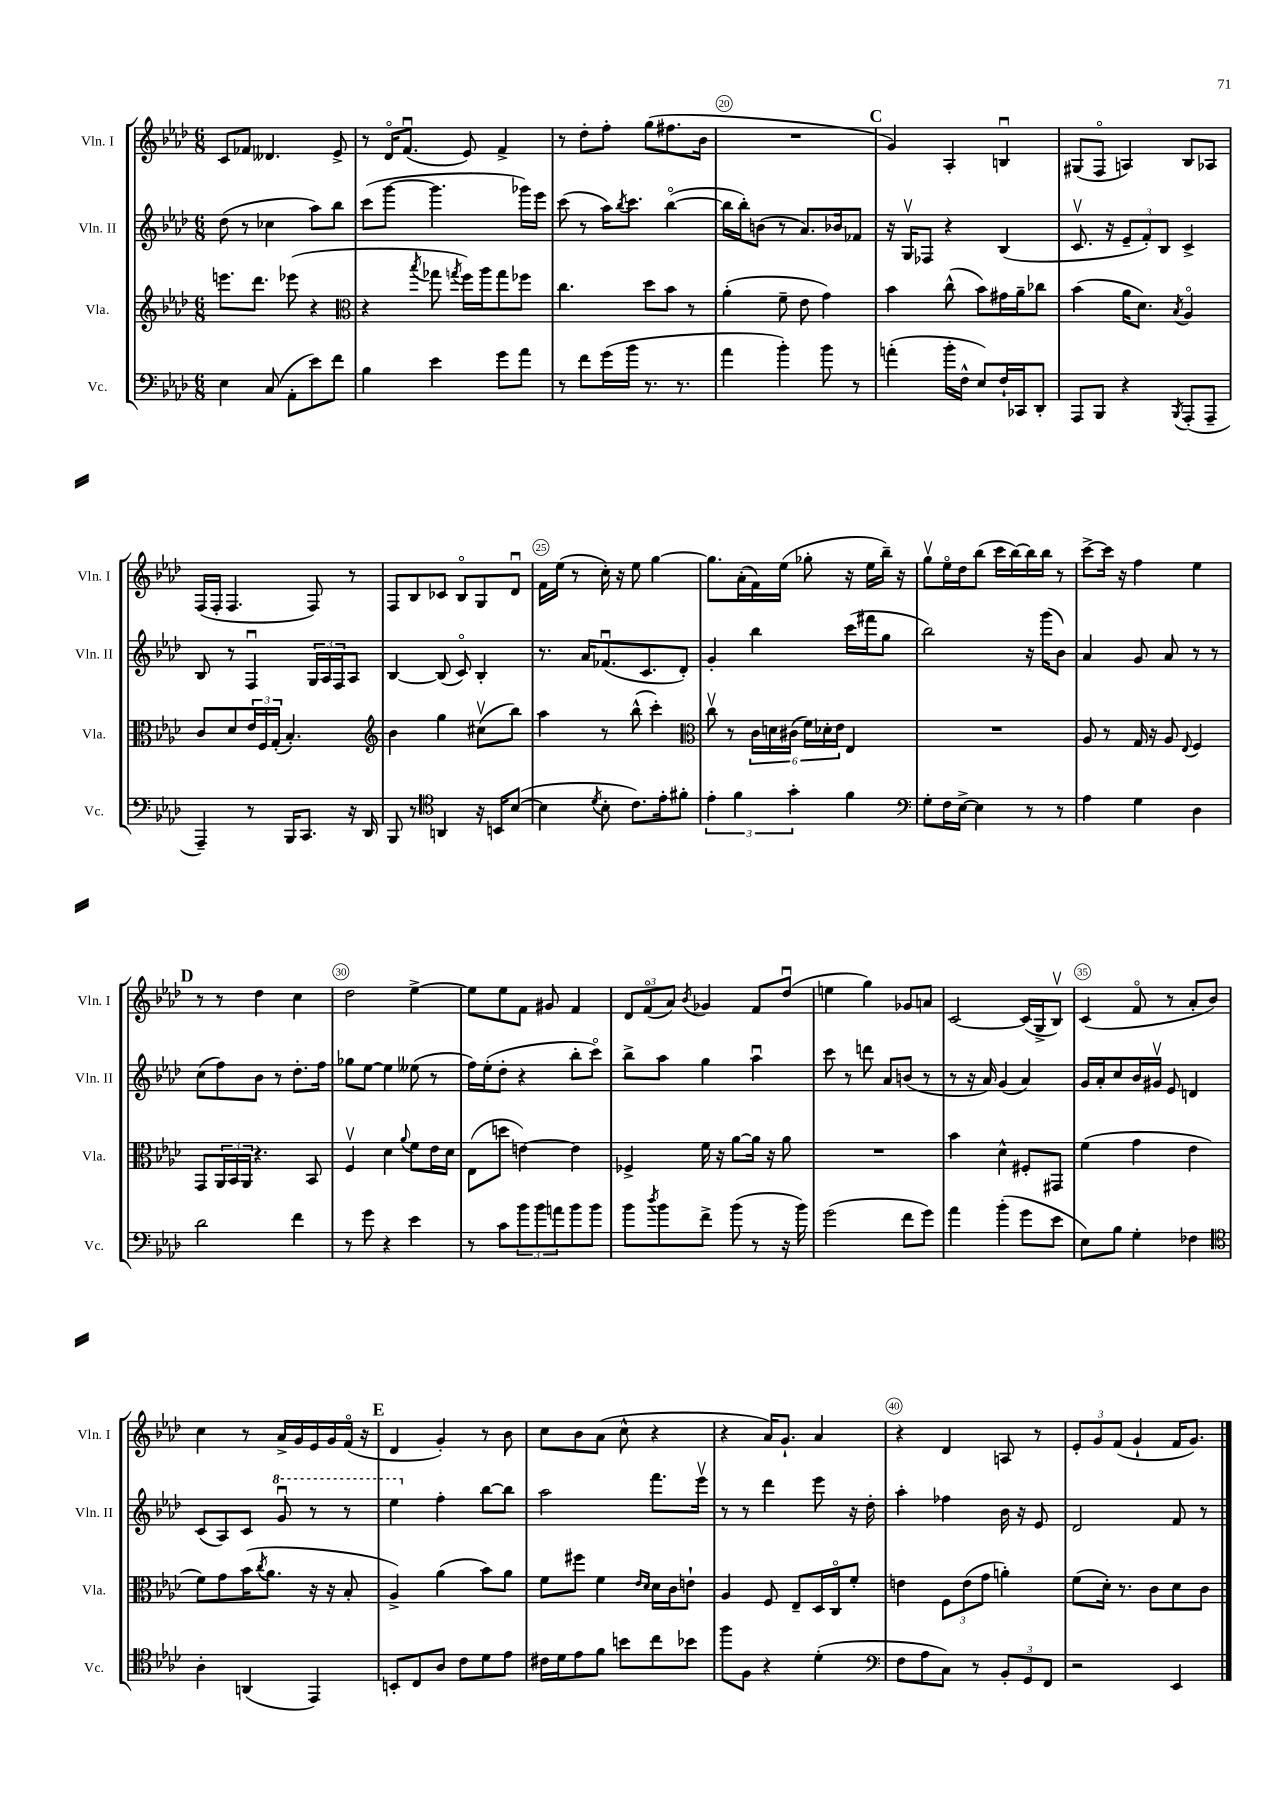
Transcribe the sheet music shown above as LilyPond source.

<<
\new StaffGroup <<
\new Staff = "s0" \with { instrumentName = "Vln. I" shortInstrumentName = "Vln. I" } {
    \clef treble \key aes \major \numericTimeSignature \time 6/8
    c'8 fes'8 deses'4. ees'8-> |
    r8 des'16\flageolet f'8.\downbow( ees'8) f'4-> |
    r8 des''8-. f''8-. g''8( fis''8. bes'16 |
    R2. |
    \mark \markup { \bold "C" } g'4) aes4-. b4\downbow |
    gis8( f8\flageolet a4) bes8 aes8 |
    f16( f16-. f4. f8) r8 |
    f8 bes8 ces'8 bes8\flageolet g8 des'8\downbow |
    f'16 ees''16( r8 c''16-.) r16 ees''8 g''4~ |
    g''8. aes'16-.( f'16) ees''16( ges''8-. r16 ees''16 bes''16--) r16 |
    g''8\upbow ees''16\flageolet des''16 bes''8( c'''16 bes''16~) bes''16 bes''16 r8 |
    c'''8~-> c'''16 r16 f''4 ees''4 |
    \mark \markup { \bold "D" } r8 r8 des''4 c''4 |
    des''2 ees''4~-> |
    ees''8 ees''8 f'8 gis'8 f'4 |
    \tuplet 3/2 { des'8 f'8\flageolet( aes'8) } \acciaccatura { bes'8 } ges'4 f'8 des''8\downbow( |
    e''4 g''4) ges'8 a'8 |
    c'2~ c'16( g16-> bes8\upbow) |
    c'4( f'8\flageolet r8 aes'8-. bes'8) |
    c''4 r8 aes'16-> g'16 ees'16 g'16 f'16\flageolet( r16 |
    \mark \markup { \bold "E" } des'4 g'4-.) r8 bes'8 |
    c''8 bes'8 aes'8( c''8-^ r4 |
    r4 aes'16) g'8.-! aes'4 |
    r4 des'4 a8 r8 |
    \tuplet 3/2 { ees'8-. g'8 f'8( } g'4-! f'16 g'8.) \bar "|." |
}
\new Staff = "s1" \with { instrumentName = "Vln. II" shortInstrumentName = "Vln. II" } {
    \clef treble \key aes \major \numericTimeSignature \time 6/8
    des''8( r8 ces''4 aes''8) bes''8 |
    c'''8( g'''8~ g'''4. ges'''16) ees'''16 |
    c'''8( r8 aes''16) \acciaccatura { bes''8 } c'''8. bes''4~\flageolet( |
    bes''16 bes''16-.) b'8( r8 aes'8.) bes'16 fes'8 |
    \mark \markup { \bold "C" } r16 g16\upbow fes8 r4 bes4( |
    c'8.\upbow r16 \tuplet 3/2 { ees'8-- f'8-.) bes8 } c'4-> |
    bes8 r8 f4\downbow \tuplet 3/2 { g16 aes16 f16 } aes8 |
    bes4~ bes8( c'8\flageolet) bes4-. |
    r8. aes'16 fes'8.\downbow( c'8. des'8-.) |
    g'4-. bes''4 c'''16( fis'''16 g''8 |
    bes''2) r16 g'''16( bes'8) |
    aes'4 g'8 aes'8 r8 r8 |
    \mark \markup { \bold "D" } c''8( f''8) bes'8 r8 des''8.-. f''16 |
    ges''8 ees''8~ ees''4 eeses''8( r8 |
    f''16) ees''16-.( des''8-. r4 bes''8-. c'''8\flageolet) |
    bes''8-> aes''8 g''4 aes''4\downbow |
    c'''8 r8 d'''8 aes'8 b'8( r8 |
    r8 r16 aes'16) g'4( aes'4) |
    g'16 aes'16-. c''8 bes'16 gis'16\upbow ees'8 d'4 |
    c'8( aes8) c'8 \ottava #1 g''8\downbow r8 r8 |
    \mark \markup { \bold "E" } ees'''4 \ottava #0 f''4-. bes''8~ bes''8 |
    aes''2 f'''8. ees'''16\upbow |
    r8 r8 des'''4 ees'''8 r16 des''16-. |
    aes''4-. fes''4 bes'16 r16 ees'8 |
    des'2 f'8 r8 \bar "|." |
}
\new Staff = "s2" \with { instrumentName = "Vla." shortInstrumentName = "Vla." } {
    \clef treble \key aes \major \numericTimeSignature \time 6/8
    e'''8. des'''8. ees'''8( r4 |
    \clef alto r4 \acciaccatura { bes''8 } ges''8 \acciaccatura { g''8 } f''16) aes''16 g''8 fes''8 |
    c''4. des''8 bes'8 r8 |
    aes'4-.( f'8-- ees'8 g'4) |
    \mark \markup { \bold "C" } bes'4 c''8-^( bes'8) gis'16 aes'16-- ces''8 |
    bes'4( aes'16 des'8.) \acciaccatura { bes8 } aes4\flageolet |
    c'8 des'8 \tuplet 3/2 { ees'16 f16 g16-.( } bes4.-.) |
    \clef treble bes'4 g''4 cis''8\upbow( bes''8) |
    aes''4 r8 bes''8-^( c'''4-.) |
    \clef alto c''8\upbow r8 \tuplet 6/4 { c'16 d'16 cis'16( f'16) des'16-. ees'16 } ees4 |
    R2. |
    aes8 r8 g16 r16 aes8 \appoggiatura { ees8 } f4 |
    \mark \markup { \bold "D" } g,8 \tuplet 3/2 { aes,16 bes,16 aes,16 } r4. bes,8 |
    f4\upbow des'4 \appoggiatura { aes'8 } f'8 ees'16 des'16 |
    ees8( d''8 e'4~) e'4 |
    fes4-> f'16 r16 aes'8~ aes'16 r16 aes'8 |
    R2. |
    bes'4 des'4-^ fis8-. gis,8 |
    f'4( g'4 ees'4 |
    f'8) g'8 bes'16( \acciaccatura { c''8 } aes'8. r16 r16 bes8-. |
    \mark \markup { \bold "E" } aes4->) aes'4( bes'8) aes'8 |
    f'8 fis''8 f'4 \grace { ees'16 des'16 } des'16 c'16 e'8-! |
    aes4 f8 ees8-- des16 c16\flageolet f'8-. |
    e'4 \tuplet 3/2 { f8 e'8( g'8 } a'4-.) |
    f'8( des'16-.) r8. c'8 des'8 c'8 \bar "|." |
}
\new Staff = "s3" \with { instrumentName = "Vc." shortInstrumentName = "Vc." } {
    \clef bass \key aes \major \numericTimeSignature \time 6/8
    ees4 c8( aes,8-. ees'8) f'8 |
    bes4 ees'4 g'8 aes'8 |
    r8 f'8 g'16( bes'16 r8. r8. |
    aes'4 bes'4-.) bes'8 r8 |
    \mark \markup { \bold "C" } a'4-.( bes'16-. f16-^ ees8) f16-! ces,16 des,8-. |
    aes,,8 bes,,8 r4 \acciaccatura { bes,,8 } aes,,8-.( aes,,8-- |
    aes,,4--) r8 bes,,16 c,8. r16 des,16 |
    bes,,8 r8 \clef tenor a,4 r16 b,16 bes8~( |
    bes4 \acciaccatura { des'8 } bes8-. c'8.) ees'16-. fis'8-. |
    \tuplet 3/2 { ees'4-. f'4 g'4-. } f'4 |
    \clef bass g8-. f16 ees16~-> ees4 r8 r8 |
    aes4 g4 des4 |
    \mark \markup { \bold "D" } des'2 f'4 |
    r8 g'8 r4 ees'4 |
    r8 c'8 \tuplet 3/2 { bes'8 bes'8 a'8 } bes'8 bes'8 |
    bes'8 \acciaccatura { des''8 } bes'8 f'8-> bes'8( r8 r16 bes'16) |
    g'2( f'8 g'8) |
    aes'4 bes'4-.( g'8 ees'8 |
    ees8) bes8 g4-. fes4 |
    \clef tenor aes4-. a,4( ees,4) |
    \mark \markup { \bold "E" } b,8-. c8 aes8 c'8 des'8 ees'8 |
    cis'16 des'16 ees'8 f'8 b'8 c''8 bes'8 |
    f''8 f8 r4 des'4-.( |
    \clef bass f8 aes8 c8) r8 \tuplet 3/2 { bes,8-. g,8 f,8 } |
    r2 ees,4 \bar "|." |
}
>>
>>
\layout { \context { \Score currentBarNumber = #17 \override BarNumber.break-visibility = ##(#f #t #t) barNumberVisibility = #(every-nth-bar-number-visible 5) \override BarNumber.stencil = #(make-stencil-circler 0.1 0.3 ly:text-interface::print) } }
